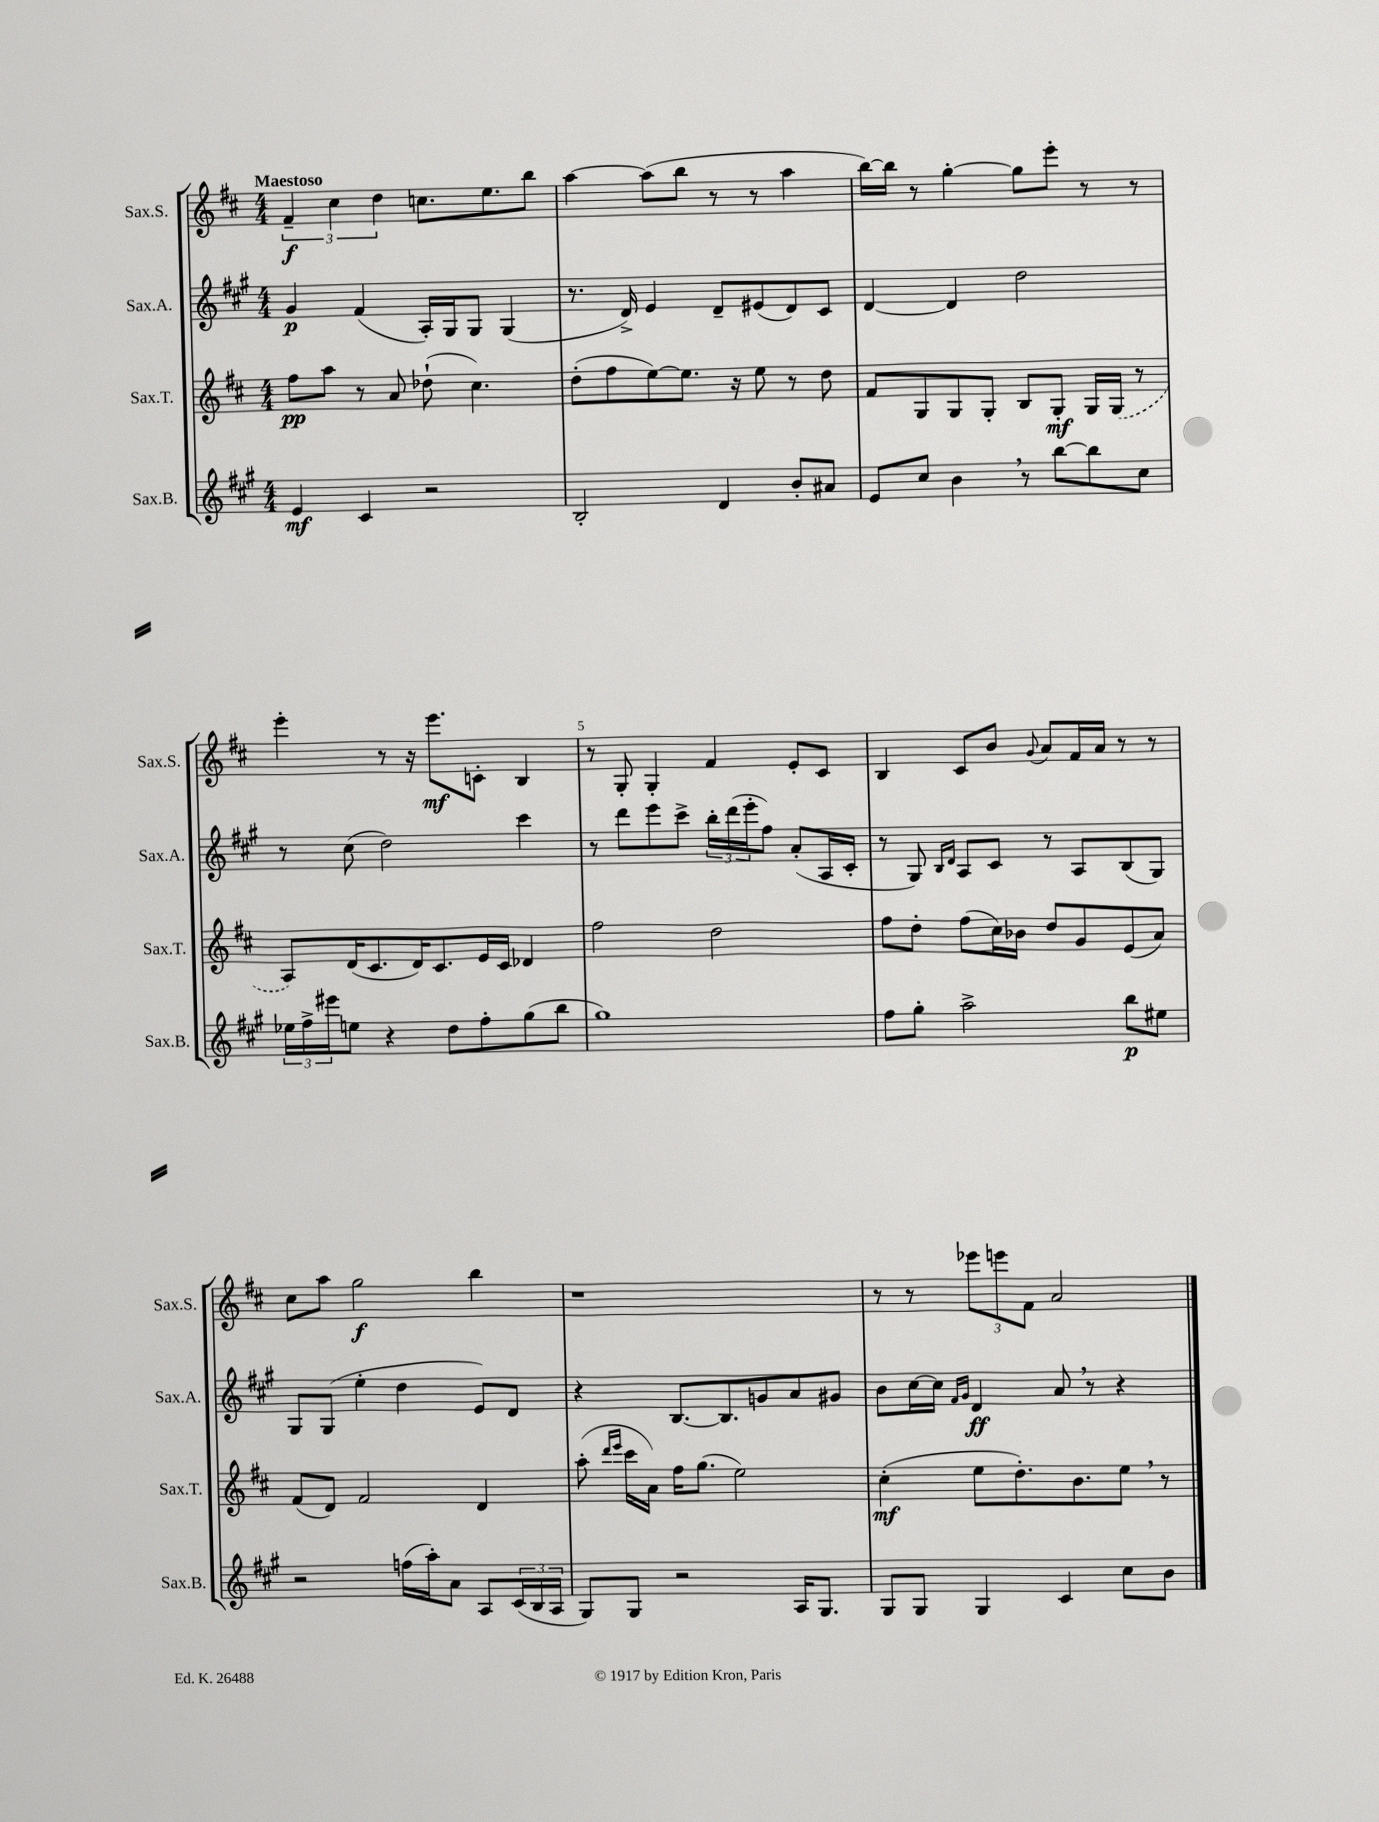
<<
\new StaffGroup <<
\new Staff = "s0" \with { instrumentName = "Sax.S." shortInstrumentName = "Sax.S." } {
    \clef treble \key d \major \numericTimeSignature \time 4/4 \tempo "Maestoso"
    \tuplet 3/2 { fis'4--\f cis''4 d''4 } c''8. e''8. b''8 |
    a''4~ a''8( b''8 r8 r8 a''4 |
    b''16~) b''16 r8 g''4~-. g''8 e'''8-. r8 r8 |
    e'''4-. r8 r16 e'''8.\mf c'8-. b4 |
    r8 g8-. g4-. fis'4 e'8-. cis'8 |
    b4 cis'8 b'8 \appoggiatura { g'8 } a'8 fis'16 a'16 r8 r8 |
    cis''8 a''8 g''2\f b''4 |
    r1 |
    r8 r8 \tuplet 3/2 { ees'''8 e'''8 fis'8 } a'2 \bar "|." |
}
\new Staff = "s1" \with { instrumentName = "Sax.A." shortInstrumentName = "Sax.A." } {
    \clef treble \key a \major \numericTimeSignature \time 4/4
    gis'4\p fis'4( a16-.) gis16 gis8 gis4( |
    r8. d'16->) e'4 d'8-- eis'8( d'8) cis'8 |
    d'4~ d'4 d''2 |
    r8 cis''8( d''2) cis'''4 |
    r8 d'''8 e'''8 cis'''8-> \tuplet 3/2 { b''16-. d'''16( e'''16-. } fis''8) a'8-.( a16 cis'16-. |
    r8 gis8) \grace { b16 d'16 } a8 cis'8 r8 a8 b8( gis8) |
    gis8 gis8( e''4-. d''4 e'8) d'8 |
    r4 b8.~ b8. g'8 a'8 gis'8 |
    b'8 cis''16~ cis''16 \grace { fis'16 gis'16 } d'4\ff a'8 \breathe r8 r4 \bar "|." |
}
\new Staff = "s2" \with { instrumentName = "Sax.T." shortInstrumentName = "Sax.T." } {
    \clef treble \key d \major \numericTimeSignature \time 4/4
    fis''8\pp a''8 r8 a'8 des''8-!( cis''4.) |
    d''8-.( fis''8 e''8~) e''8. r16 e''8 r8 d''8 |
    fis'8 g8 g8 g8-. b8 g8-.\mf g16 \once \slurDashed g16( r8 |
    a8) d'16( cis'8. d'16) cis'8. e'16 cis'16 des'4 |
    fis''2 d''2 |
    fis''8 d''8-. fis''8( cis''16) bes'16 d''8 g'8 e'8( a'8) |
    fis'8( d'8) fis'2 d'4 |
    a''8-.( \grace { d'''16 e'''16 } cis'''16 a'16) fis''16 g''8.( e''2) |
    cis''4-.\mf( e''8 d''8.-.) b'8. e''8 \breathe r8 \bar "|." |
}
\new Staff = "s3" \with { instrumentName = "Sax.B." shortInstrumentName = "Sax.B." } {
    \clef treble \key a \major \numericTimeSignature \time 4/4
    e'4\mf cis'4 r2 |
    b2-. d'4 b'8-. ais'8 |
    e'8 cis''8 b'4 \breathe r8 b''8~ b''8 cis''8 |
    \tuplet 3/2 { ees''16 fis''16-> eis'''16 } e''8 r4 d''8 fis''8-. gis''8( b''8 |
    gis''1) |
    fis''8 gis''8-. a''2-> b''8\p eis''8 |
    r2 f''16( a''16-.) a'8 a8 \tuplet 3/2 { cis'16( b16 a16 } |
    gis8) gis8 r2 a16 gis8. |
    gis8 gis8 gis4 cis'4 cis''8 b'8 \bar "|." |
}
>>
>>
\layout { \context { \Score \override BarNumber.break-visibility = ##(#f #t #t) barNumberVisibility = #(every-nth-bar-number-visible 5) } }
